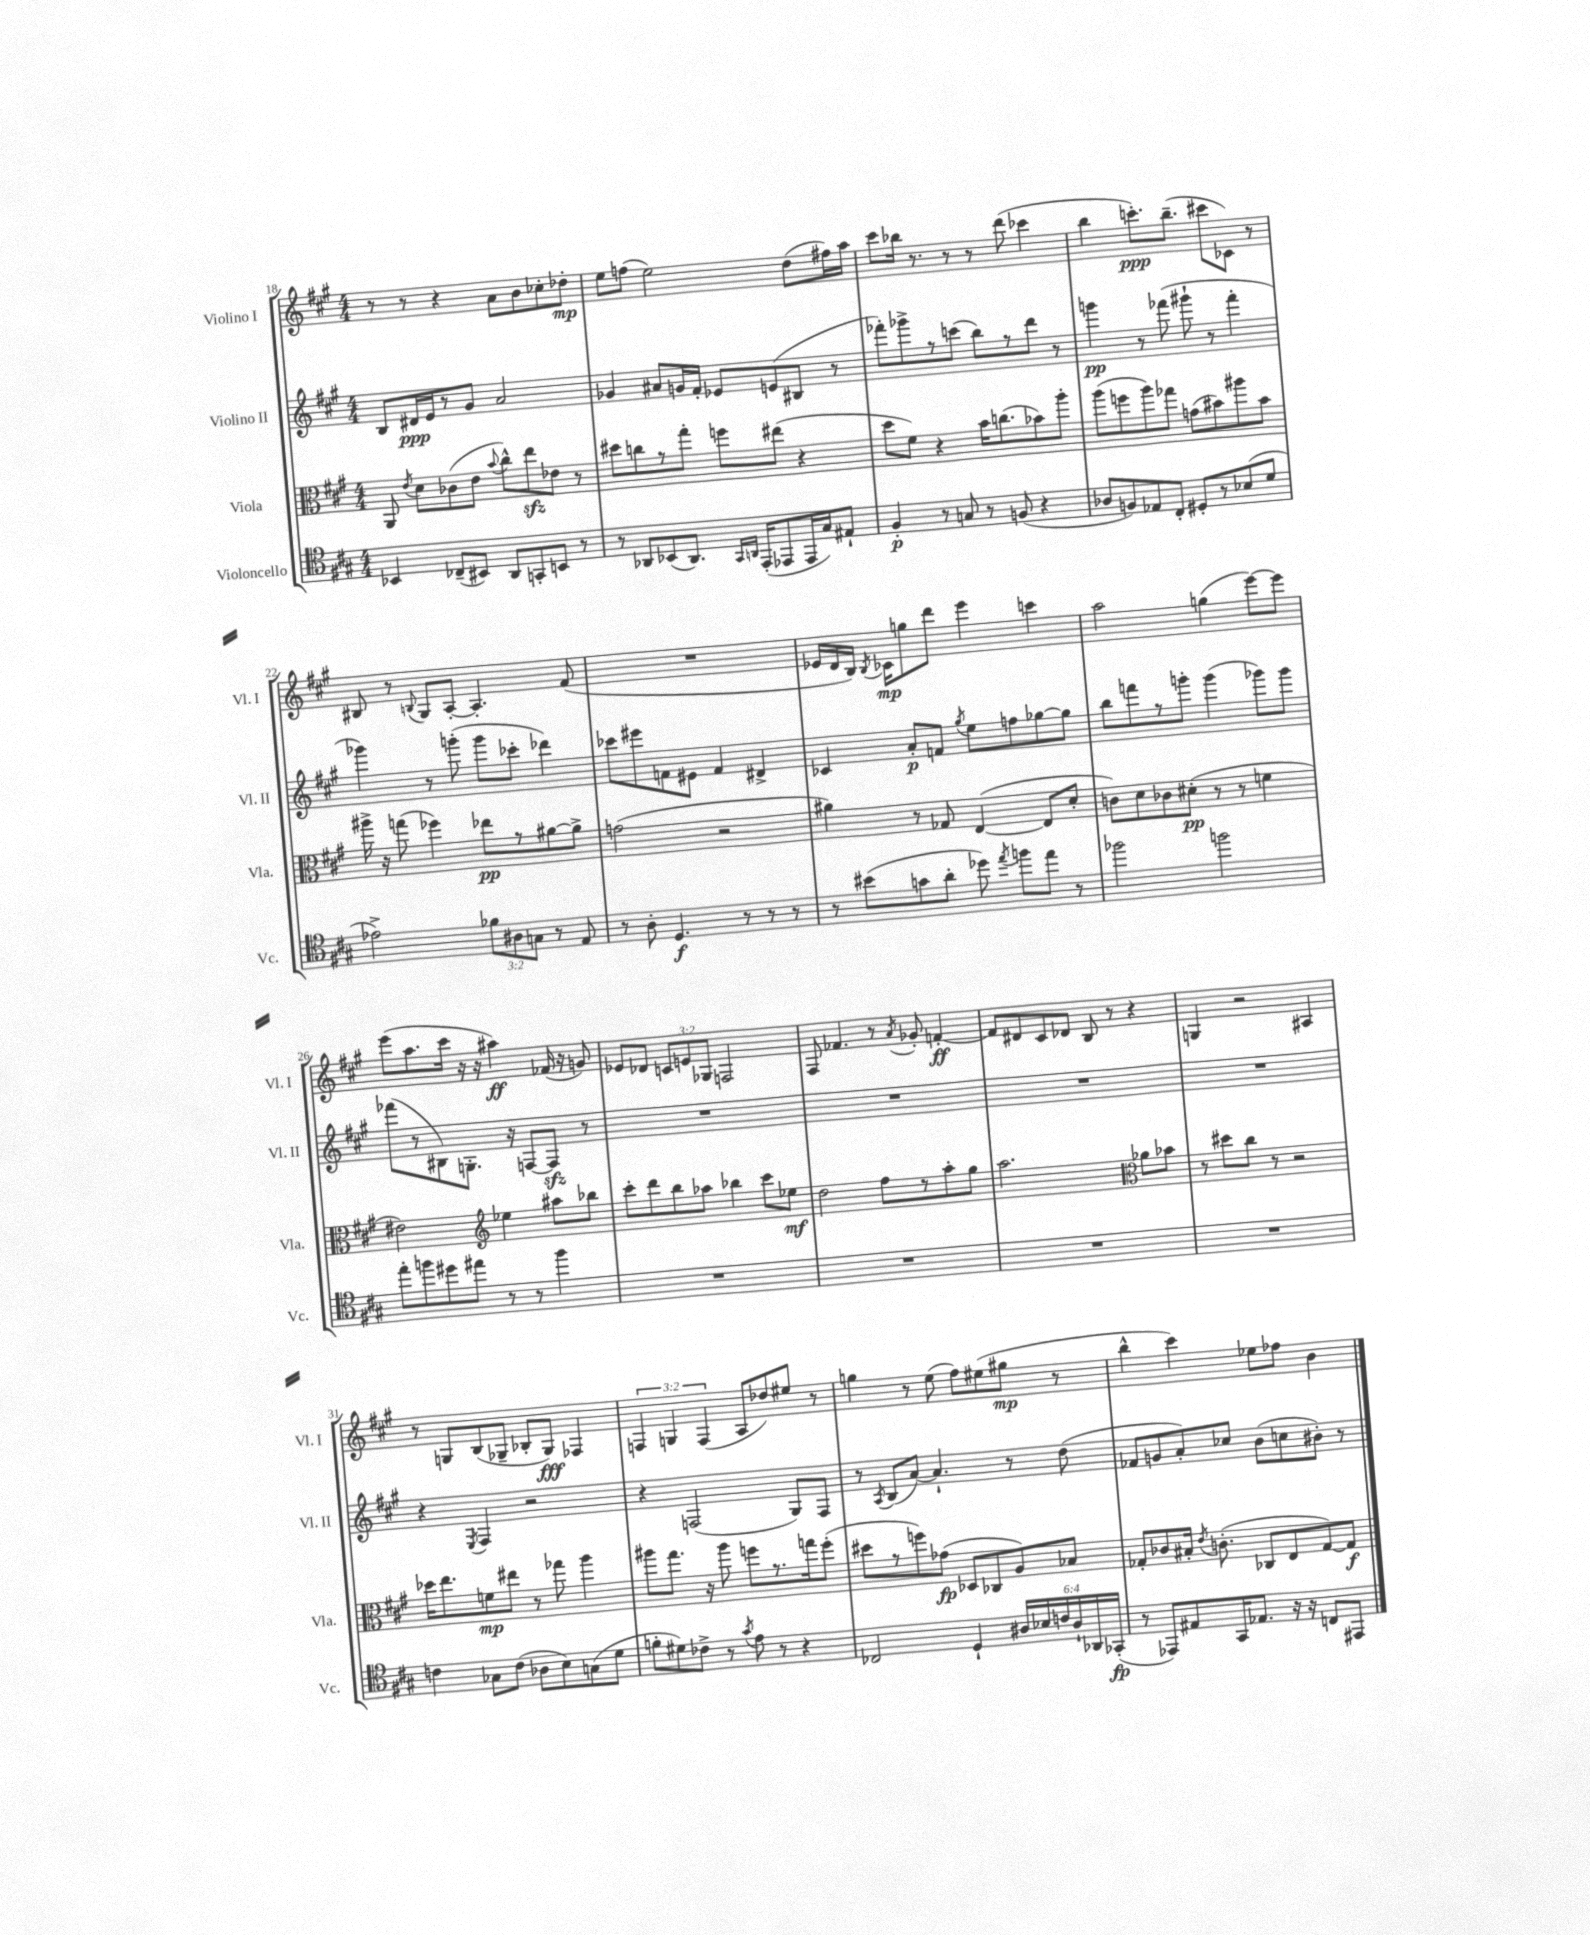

**kern	**kern	**kern	**kern
*staff4	*staff3	*staff2	*staff1
*clefC4	*clefC3	*clefG2	*clefG2
*k[f#c#g#]	*k[f#c#g#]	*k[f#c#g#]	*k[f#c#g#]
*M4/4	*M4/4	*M4/4	*M4/4
4BB-	8AA	8B	8r
.	8qe	.	.
.	8d	16d#	8r
.	.	16e	.
(8C-~	(8c-	8r	4r
8BB#)	8e	8g#	.
.	8qqb	.	.
8AA	8cc#^^)	2a	8a
8GG'	8ee	.	8b
8BB	8e-	.	8cc-'
8r	8r	.	8dd-'
=	=	=	=
8r	8dd#	4g-	8ee
8AA-	8cc	.	(8ff
(8BB-	8r	8a#	2ee)
8.AA-)	8gg#'	16g	.
.	.	16f#'	.
.	8ff	8e-	.
16qqGG#	.	.	.
16qqAA	.	.	.
(16EE'	.	.	.
8EE-	(8ee#	(8e	.
16EE-	4r	8B#	(8dd
16G#)	.	.	.
8E#`	.	8r	16ff#)
.	.	.	16aa
=	=	=	=
4F#'	8dd	8fff-')	8ccc#
.	8f#)	8ggg-^	16bb-
.	.	.	8.r
8r	4r	8r	.
8G	.	(8ccc	8r
8r	16b	8bb)	8r
.	(8.cc	.	.
(8F	.	8r	(8ddd
4r	8b-)	8ddd	4ccc-
.	8aa'	8r	.
=	=	=	=
8A-	(8aa	4ggg	4bb
8F)	8ff	.	.
8E-	8aa)	8r	8.ccc')
8C#'	8gg-	(8fff-	.
.	.	.	(8.bb~
8D#'	(8g	8ggg#`	.
8r	8b#)	8r	8ccc#
(8B-	8aa#	4fff-'	8c-)
8d	8b#	.	8r
=	=	=	=
2e-^)	16aa#^	4ggg-)	8B#
.	16r	.	.
.	(8gg	.	8r
.	.	.	8qqB
.	4ff-)	8r	8G#
.	.	(8ggg'	[8A'
12f-	8ee-	8ggg	4.A']
12A#	.	.	.
.	8r	8ccc-'	.
12G	.	.	.
8r	[8a#	4ddd-)	.
8E	8a#^]	.	(8f#
=	=	=	=
8r	(2g	8ccc-	1r
8A'	.	8eee#	.
4.D	.	8f	.
.	.	8e#	.
.	2r	4f	.
8r	.	.	.
8r	.	4d#^	.
8r	.	.	.
=	=	=	=
8r	4a#)	4c-	16e-
.	.	.	16d
(8b#	.	.	16B)
.	.	.	8qB
.	.	.	16c-
8g	8r	8a'	8gg
8a'	8G-	8f	8ddd
.	.	8qgg#	.
8dd-)	([4E	8ee	4eee
8qee	.	.	.
8ff	.	8ff	.
8ee	8E]	[8gg-	4ccc
8r	8d'	8gg-]	.
=	=	=	=
2ff-	8c)	8bb	2aa
.	8d	8fff	.
.	8c-	8r	.
.	(8d#'	8ggg'	.
2ff	8r	(4ggg	(4gg
.	8r	.	.
.	4f	8ggg-)	[8eee)
.	.	8ggg-	8eee]
=	=	=	=
8ee'	2e#)	(8fff-	(8eee
8ff	.	8r	8.aa
8dd#	.	8B#)	.
.	.	.	16ccc#
8ee#	.	8.G'	16r
.	.	.	16r
*	*clefG2	*	*
8r	4ee-	.	4aa#)
.	.	16r	.
8r	.	[8F	.
4ff	8aa#	8F]	(16f-
.	.	.	16r
.	8bb-	8r	8g)
=	=	=	=
1r	8ccc#'	1r	8e-
.	8ddd	.	8d-
.	8bb	.	12c
.	.	.	12e
.	8aa-	.	.
.	.	.	12G-
.	4bb-	.	2F
.	8ccc#	.	.
.	8ee-	.	.
=	=	=	=
1r	2dd	1r	8F#
.	.	.	4.f-
.	8ff#	.	8r
.	.	.	8qa
.	8r	.	8g-'
.	8aa'	.	[4f'
.	8gg#	.	.
=	=	=	=
1r	2.aa	1r	8f]
.	.	.	8d#
.	.	.	8c#
.	.	.	8d-
.	.	.	8B
.	.	.	8r
*	*clefC3	*	*
.	8a-	.	4r
.	8b-	.	.
=	=	=	=
1r	8r	1r	4G
.	8dd#	.	.
.	8cc#	.	2r
.	8r	.	.
.	2r	.	.
.	.	.	4A#
=	=	=	=
4c	16dd-	4r	8r
.	8.ee	.	.
.	.	.	8G
.	.	8qE	.
8G-	8f	4F#	(8B
(8c	8ee#	.	8G-~
8A-	8r	2r	8B-'
8B)	8gg-	.	8G-)
(8G	4aa	.	4F-
8d	.	.	.
=	=	=	=
8f'	8aa#	4r	6F
8d#)	8.gg#	.	.
.	.	.	6G
8c-^	.	(2F	.
.	16r	.	.
.	.	.	(6F
8r	8aa#	.	.
8qg#	.	.	.
8e	8ff	.	8A
8r	8.r	.	8dd-)
4r	.	8G#)	8ee#
.	16gg	.	.
.	(8ff'	8F	8r
=	=	=	=
2C-	8dd#	8r	4gg
.	.	8qA	.
.	8r	(8B	.
.	8ff)	[8a)	8r
.	(8g-	4.a`]	(8ee
4D`	8D-	.	8ff#)
.	8C-	.	(8ee#
24A#	8A)	8r	8gg#
24B-	.	.	.
24c	.	.	.
24A#`	8B-	(8dd	8r
24AA-	.	.	.
(24GG-'	.	.	.
=	=	=	=
8r	8G-'	8f-	4bb^^
8EE-)	8c-	8g	.
8E#	16B#'	8a')	4ccc#)
.	8qe	.	.
.	(8.c'	.	.
16GG#	.	8cc-	.
8.E-	.	.	.
.	8C-	(8b	8ee-
16r	8E	8cc	8ff-
16r	.	.	.
8C	[8G-)	8b#')	4b
8EE#	8G-]	8r	.
==	==	==	==
*-	*-	*-	*-
